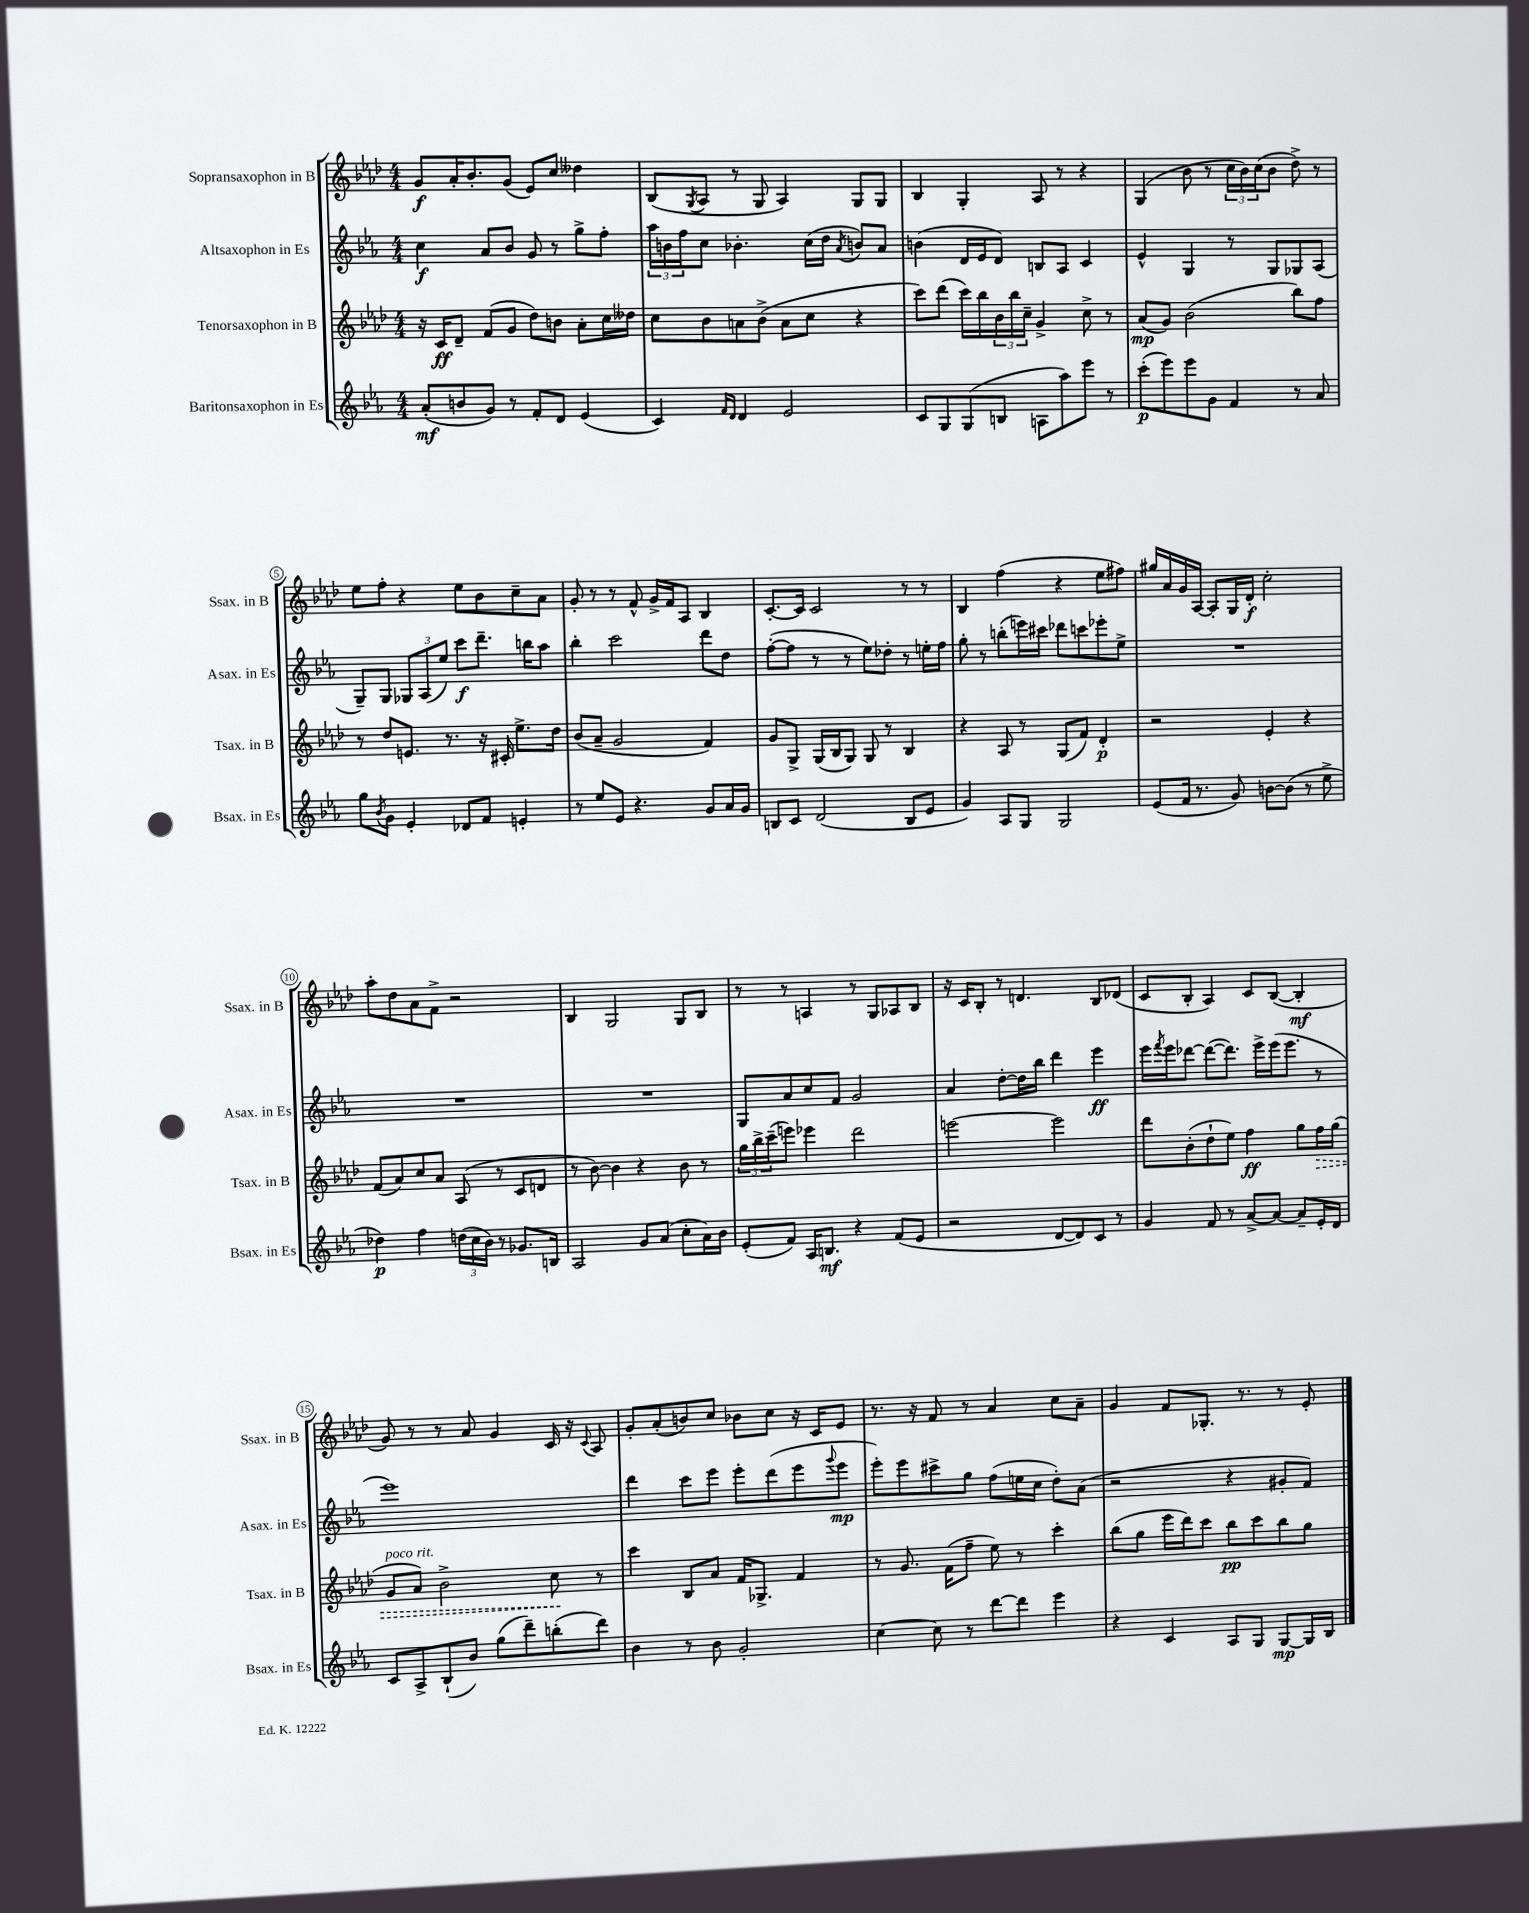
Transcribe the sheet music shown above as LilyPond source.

<<
\new StaffGroup <<
\new Staff = "s0" \with { instrumentName = "Sopransaxophon in B" shortInstrumentName = "Ssax. in B" } {
    \clef treble \key aes \major \numericTimeSignature \time 4/4
    g'8\f aes'16-. bes'8.-. g'8( ees'8) c''8 deses''4 |
    bes8( \acciaccatura { g8 } aes8 r8 g8 aes4) g8 g8 |
    bes4 g4-. aes8 r8 r4 |
    g4( bes'8 r8 \tuplet 3/2 { c''16 bes'16) c''16( } bes'8 des''8->) r8 |
    ees''8 f''8-. r4 ees''8 bes'8 c''8-- aes'8 |
    g'8-. r8 r8 f'8-^ g'16-> f'16 aes8 bes4 |
    c'8.~-. c'16 c'2 r8 r8 |
    bes4 f''4( r4 ees''8 fis''8) |
    gis''16 aes'16 g'16 aes16~ aes8-. g16 des'16-.\f c''2-. |
    aes''8-. des''8 aes'8 f'8-> r2 |
    bes4 g2 g8 bes8 |
    r8 r8 a4 r8 g8 aes8 bes8 |
    r16 c'16 bes8-. r8 d'4. bes8 des'8( |
    c'8 bes8-. aes4) c'8 bes8~( bes4-.\mf |
    g'8) r8 r8 aes'8 g'4 c'16 r16 \appoggiatura { c'8 } aes8 |
    g'8-. aes'8-.( b'8) c''8 bes'8 c''8 r16 c'16 ees'8 |
    r8. r16 f'8 r8 aes'4 c''8 aes'8-- |
    g'4 f'8 ges8.-. r8. r8 ees'8-. \bar "|." |
}
\new Staff = "s1" \with { instrumentName = "Altsaxophon in Es" shortInstrumentName = "Asax. in Es" } {
    \clef treble \key ees \major \numericTimeSignature \time 4/4
    c''4\f aes'8 bes'8 g'8 r8 g''8-> f''8-. |
    \tuplet 3/2 { aes''16 b'16 f''16 } c''8 bes'4.-. c''16( d''16 \acciaccatura { aes'8 } b'8) aes'8 |
    b'4( d'16 ees'16 d'8) b8 aes8 c'4 |
    ees'4-^ g4 r8 g8 ges8 aes8( |
    g8--) g8 \tuplet 3/2 { ges8 aes8( ees''8) } c'''8\f d'''8.-- b''16 aes''8 |
    bes''4-. c'''2 d'''8 d''8 |
    f''8~-.( f''8 r8 r8 ees''8) des''8-. r8 e''16-. f''16 |
    g''8-. r8 b''8-.( e'''16) cis'''16 des'''8 c'''8 ees'''8-. ees''8-> |
    R1 |
    R1 |
    R1 |
    g8 aes'8 c''8 f'8 g'2 |
    aes'4 d''8~-. d''16 bes''16 d'''4 ees'''4\ff |
    ees'''16 \acciaccatura { f'''8 } ees'''16 des'''8~ des'''8~( des'''8.) ees'''16-> ees'''16( ees'''8. r8 |
    ees'''1) |
    d'''4 c'''8 ees'''8 ees'''8-. d'''8( ees'''8 \appoggiatura { g'''8 } ees'''8\mp |
    ees'''8-.) ees'''8 cis'''8-> g''8 f''8( e''16 c''16 d''8-.) aes'8( |
    r2 r4 gis'8-. f'8) \bar "|." |
}
\new Staff = "s2" \with { instrumentName = "Tenorsaxophon in B" shortInstrumentName = "Tsax. in B" } {
    \clef treble \key aes \major \numericTimeSignature \time 4/4
    r16 c'16\ff des'8-- f'8( g'8 des''8) b'8 aes'8-. c''16 deses''16 |
    c''8 bes'8 a'8 bes'8->( a'8 c''8 r4 |
    c'''8) des'''8( c'''16) bes''16 \tuplet 3/2 { bes'16 bes''16 c''16-- } g'4-> c''8-> r8 |
    aes'8\mp( g'8) bes'2( bes''8) f''8 |
    r8 des''8 e'8. r8. r16 cis'16-. ees''8.-> des''16 |
    bes'8( aes'8-- g'2 f'4) |
    g'8 g8-> g16( bes16 g8) g8 r8 bes4 |
    r4 aes8 r8 g8( f'8) des'4-.\p |
    r2 ees'4-. r4 |
    f'8( aes'8) c''8 aes'8 aes8( r8 c'8 d'8 |
    r8 bes'8~) bes'4 r4 bes'8 r8 |
    \tuplet 3/2 { g''16 bes''16-> c'''16--( } e'''8) ees'''4 des'''2 |
    e'''2~ e'''2 |
    des'''8 bes'8-.( des''8-! ees''8) f''4\ff g''8 \once \override Hairpin.style = #'dashed-line f''16\> g''16( |
    g'8^\markup { \italic "poco rit." } aes'8) bes'2-> c''8\! r8 |
    c'''4 bes8 aes'8 f'16 ges8.-> f'4 |
    r8 g'8. f'16( f''8-- ees''8) r8 c'''4-. |
    bes''8( g''8 ees'''16 des'''16) c'''8 bes''8\pp c'''8 bes''8 g''8 \bar "|." |
}
\new Staff = "s3" \with { instrumentName = "Baritonsaxophon in Es" shortInstrumentName = "Bsax. in Es" } {
    \clef treble \key ees \major \numericTimeSignature \time 4/4
    aes'8-.\mf( b'8 g'8) r8 f'8-. d'8 ees'4( |
    c'4) \grace { f'16 d'16 } d'4 ees'2 |
    c'8 g8 g8( b8 a8 aes''8) ees'''8 r8 |
    c'''8-.\p( ees'''8) ees'''8 g'8 f'4 r8 aes'8 |
    g''8 \acciaccatura { bes'8 } g'8 ees'4-. des'8 f'8 e'4-. |
    r8 ees''8 ees'8 r4. g'8 aes'16 g'16 |
    b8 c'8 d'2( b8 ees'8 |
    g'4) aes8 g8 g2 |
    ees'8( f'16 r8. g'8) b'8~ b'8( r8 ees''8-> |
    des''4\p) f''4 \tuplet 3/2 { d''16( c''16 bes'16) } r8 ges'8. b16 |
    aes2 g'8 aes'8( c''8-. aes'16) bes'16 |
    ees'8-.( f'8) aes16 b8.\mf r4 f'8( ees'8 |
    r2 d'8~ d'8) c'8 r8 |
    g'4 f'8 r8 aes'8~-> aes'8~ aes'8-- ees'16-. d'16 |
    c'8 aes8-> bes8-!( bes'8) g''8( d'''8--) b''8-.( d'''8) |
    bes'4 r8 bes'8 g'2-. |
    c''4~ c''8 r8 d'''8~ d'''8 ees'''4 |
    r4 c'4 aes8 g8 g8~\mp g16 bes16 \bar "|." |
}
>>
>>
\layout { \context { \Score \override BarNumber.stencil = #(make-stencil-circler 0.1 0.3 ly:text-interface::print) } }
